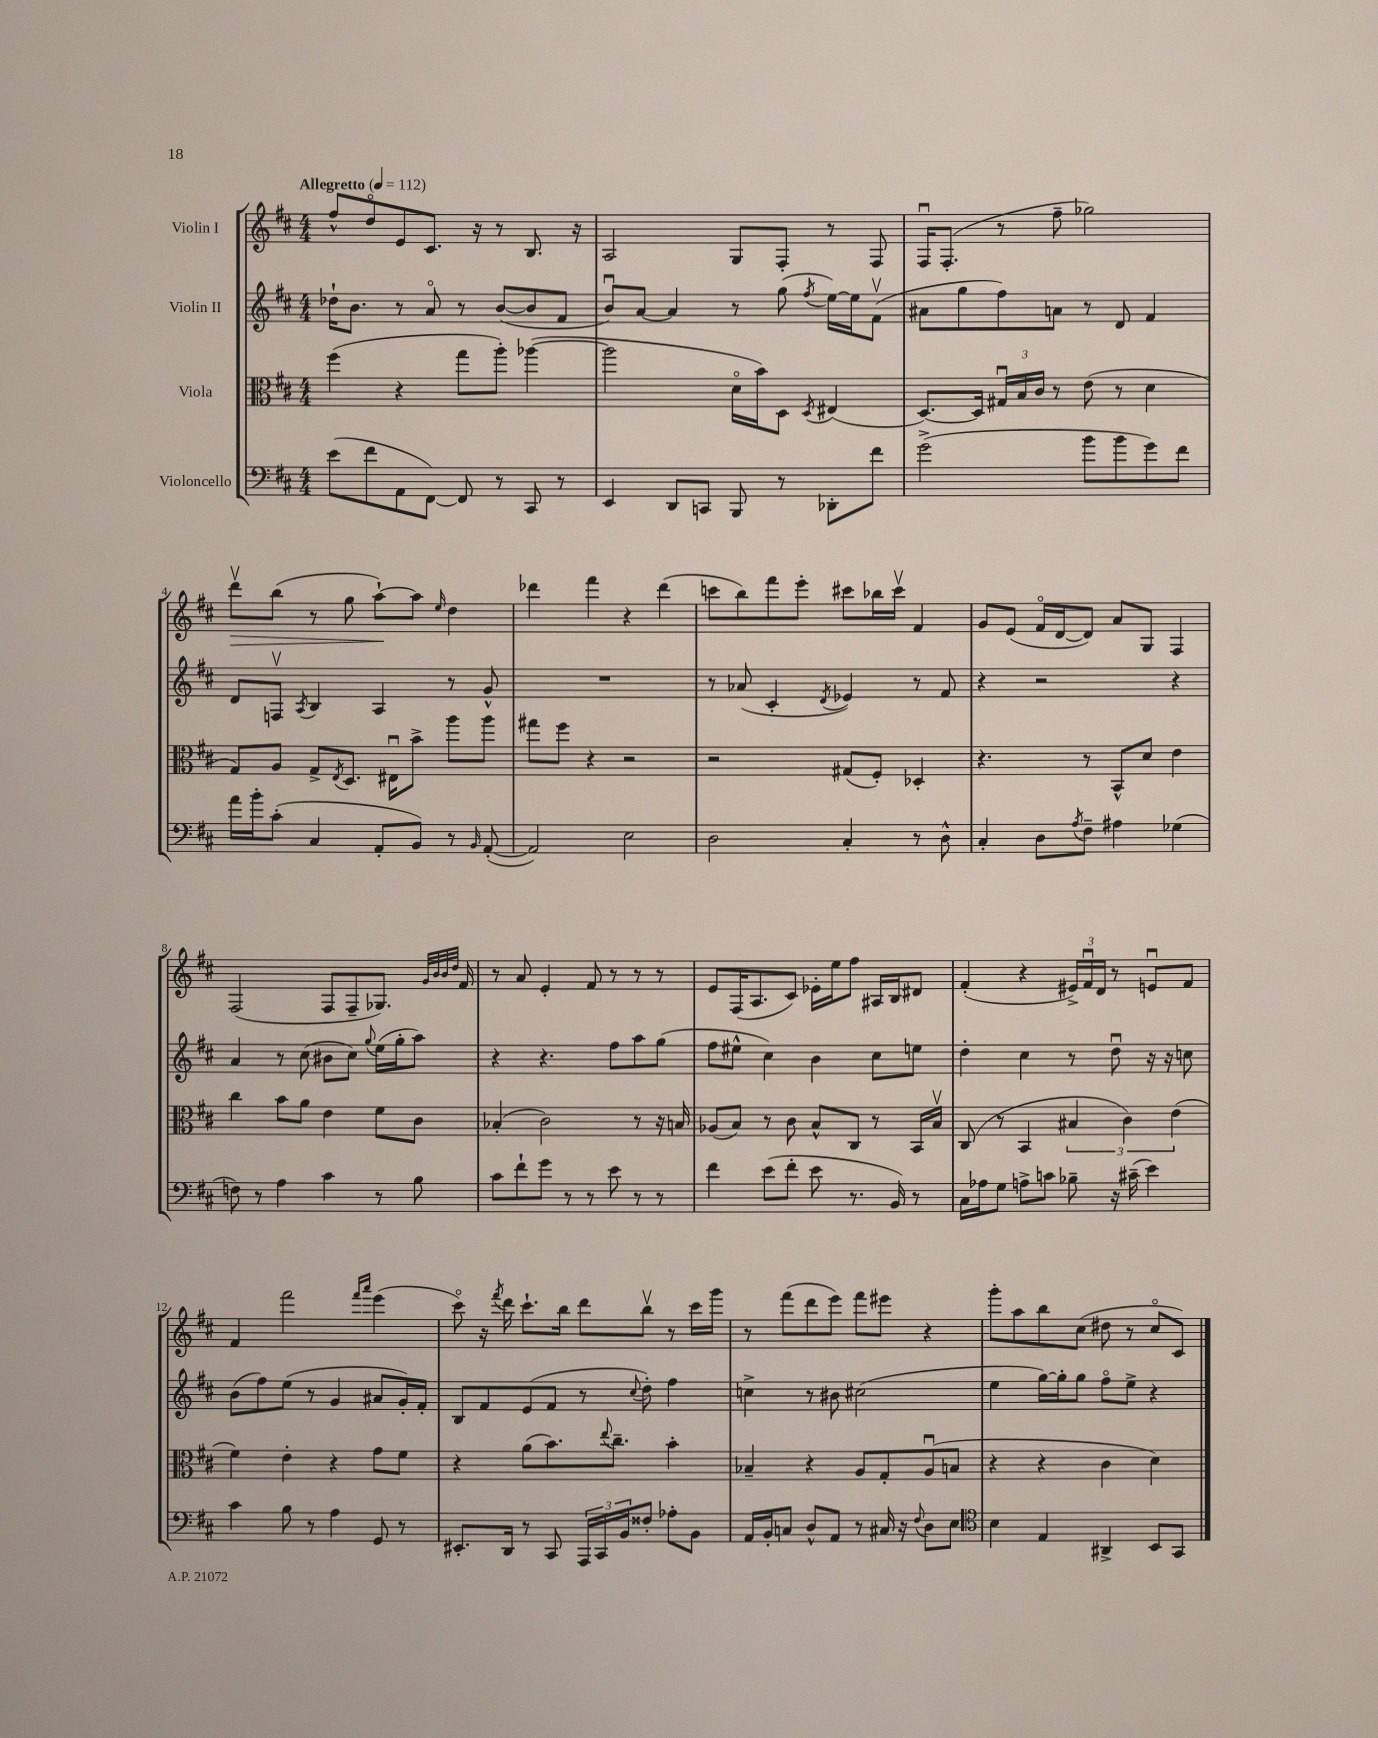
<<
\new StaffGroup <<
\new Staff = "s0" \with { instrumentName = "Violin I" } {
    \clef treble \key d \major \numericTimeSignature \time 4/4 \tempo "Allegretto" 4 = 112
    fis''8-^ d''8\flageolet e'8 cis'8. r16 r8 b8. r16 |
    a2 g8 fis8-. r8 fis8 |
    fis16\downbow fis8.-.( r8 fis''8-- ges''2) |
    d'''8\upbow\> b''8( r8 g''8 a''8~-!\!) a''8 \grace { e''16 } d''4 |
    des'''4 fis'''4 r4 des'''4( |
    c'''8 b''8) fis'''8 e'''8-. cis'''8 bes''16 cis'''16\upbow fis'4 |
    g'8 e'8( fis'16\flageolet d'16~ d'8) a'8 g8 fis4 |
    fis2( fis8 fis8-- ges8.) \grace { g'32 b'32 b'32 d''32 } fis'16 |
    r8 a'8 e'4-. fis'8 r8 r8 r8 |
    e'8 fis16( a8. cis'8) ees'16-. e''16 fis''8 ais16 b16 dis'8 |
    fis'4-.( r4 \tuplet 3/2 { eis'16->) fis'16\downbow d'16 } r8 e'8\downbow fis'8 |
    fis'4 fis'''2 \grace { fis'''16 a'''16 } e'''4( |
    cis'''8\flageolet) r16 \acciaccatura { fis'''8 } d'''16 cis'''8.-! b''16 d'''8 b''8\upbow r8 cis'''16 g'''16 |
    r8 fis'''8( d'''8 e'''8) fis'''8 eis'''8 r4 |
    g'''8-. a''8 b''8 cis''8( dis''8 r8 cis''8\flageolet cis'8) \bar "|." |
}
\new Staff = "s1" \with { instrumentName = "Violin II" } {
    \clef treble \key d \major \numericTimeSignature \time 4/4
    des''16-! b'8. r8 a'8\flageolet r8 b'8~( b'8 fis'8 |
    b'8\downbow) a'8~ a'4 r8 g''8( \acciaccatura { fis''8 } e''16~) e''16 fis'8\upbow( |
    ais'8 g''8 fis''8) a'8 r8 d'8 fis'4 |
    d'8 f8\upbow \acciaccatura { a8 } b4 a4 r8 g'8-^ |
    R1 |
    r8 aes'8( cis'4-. \acciaccatura { d'8 } ees'4) r8 fis'8 |
    r4 r2 r4 |
    a'4 r8 cis''8( bis'8 cis''8) \appoggiatura { g''8 } e''16( g''16-. a''8) |
    r4 r4. fis''8 a''8 g''8( |
    fis''8 eis''8-^ cis''4) b'4 cis''8 e''8 |
    d''4-. cis''4 r8 d''8\downbow r16 r16 c''8 |
    b'8( fis''8) e''8( r8 g'4 ais'8 g'16-.) fis'16-. |
    b8 fis'8 e'8( fis'8 r8 \appoggiatura { cis''8 } d''8-.) fis''4 |
    c''4-> r8 bis'8 cis''2( |
    e''4 g''16~) g''16-. g''8 fis''8\flageolet e''8-> r4 \bar "|." |
}
\new Staff = "s2" \with { instrumentName = "Viola" } {
    \clef alto \key d \major \numericTimeSignature \time 4/4
    fis''4( r4 g''8 a''8-.) aes''4~( |
    aes''2 d'16\flageolet b'16) d8 \acciaccatura { d8 } eis4( |
    d8.~) d16 \tuplet 3/2 { gis16\downbow b16 cis'16 } r8 e'8( r8 d'4 |
    g8) a8 g8-> \acciaccatura { e8 } d8. eis16\downbow b'8-> a''8 a''8 |
    gis''8 fis''8 r4 r2 |
    r2 gis8( fis8-.) des4-. |
    r4. r8 b,8-^ d'8 e'4 |
    cis''4 b'8 a'8 e'4 fis'8 cis'8 |
    bes4-.( cis'2) r8 r16 b16 |
    aes8( b8) r8 cis'8 b8-^ cis8 r8 b,16 b16\upbow |
    cis8( r8 b,4 \tuplet 3/2 { bis4 cis'4) e'4( } |
    fis'4) e'4-. r4 g'8 fis'8 |
    r4 a'8( b'8.) \appoggiatura { e''8 } cis''8.-- b'4-. |
    bes4-- r4 a8 g8-. a8\downbow( b8 |
    r4 r4 cis'4 d'4) \bar "|." |
}
\new Staff = "s3" \with { instrumentName = "Violoncello" } {
    \clef bass \key d \major \numericTimeSignature \time 4/4
    e'8( fis'8 a,8 fis,8~) fis,8 r8 cis,8 r8 |
    e,4 d,8 c,8 b,,8 r8 des,8-. fis'8 |
    g'2->( b'8 b'8 g'8) fis'8 |
    a'16 b'16-. cis'8-.( cis4 a,8-. b,8) r8 \grace { b,16 } a,8~-.( |
    a,2) e2 |
    d2 cis4-. r8 d8-^ |
    cis4-. d8 \acciaccatura { a8 } fis8-- ais4 ges4( |
    f8) r8 a4 cis'4 r8 b8 |
    cis'8 fis'8-! g'8 r8 r8 e'8 r8 r8 |
    fis'4 e'8( fis'8-. e'8 r8. b,16) r8 |
    cis16 aes16 g8 a8-> c'8 bes8-- r16 cis'16--( e'4) |
    cis'4 b8 r8 a4 g,8 r8 |
    eis,8.-. d,16 r8 cis,8 \tuplet 3/2 { a,,16 cis,16 b,16 } fisis8-. aes8-. b,8 |
    a,16 b,16-. c8 d8-^ a,8 r8 cis16 r16 \appoggiatura { fis8 } d8 e8 |
    \clef tenor b4 e4 ais,4-> b,8 g,8 \bar "|." |
}
>>
>>
